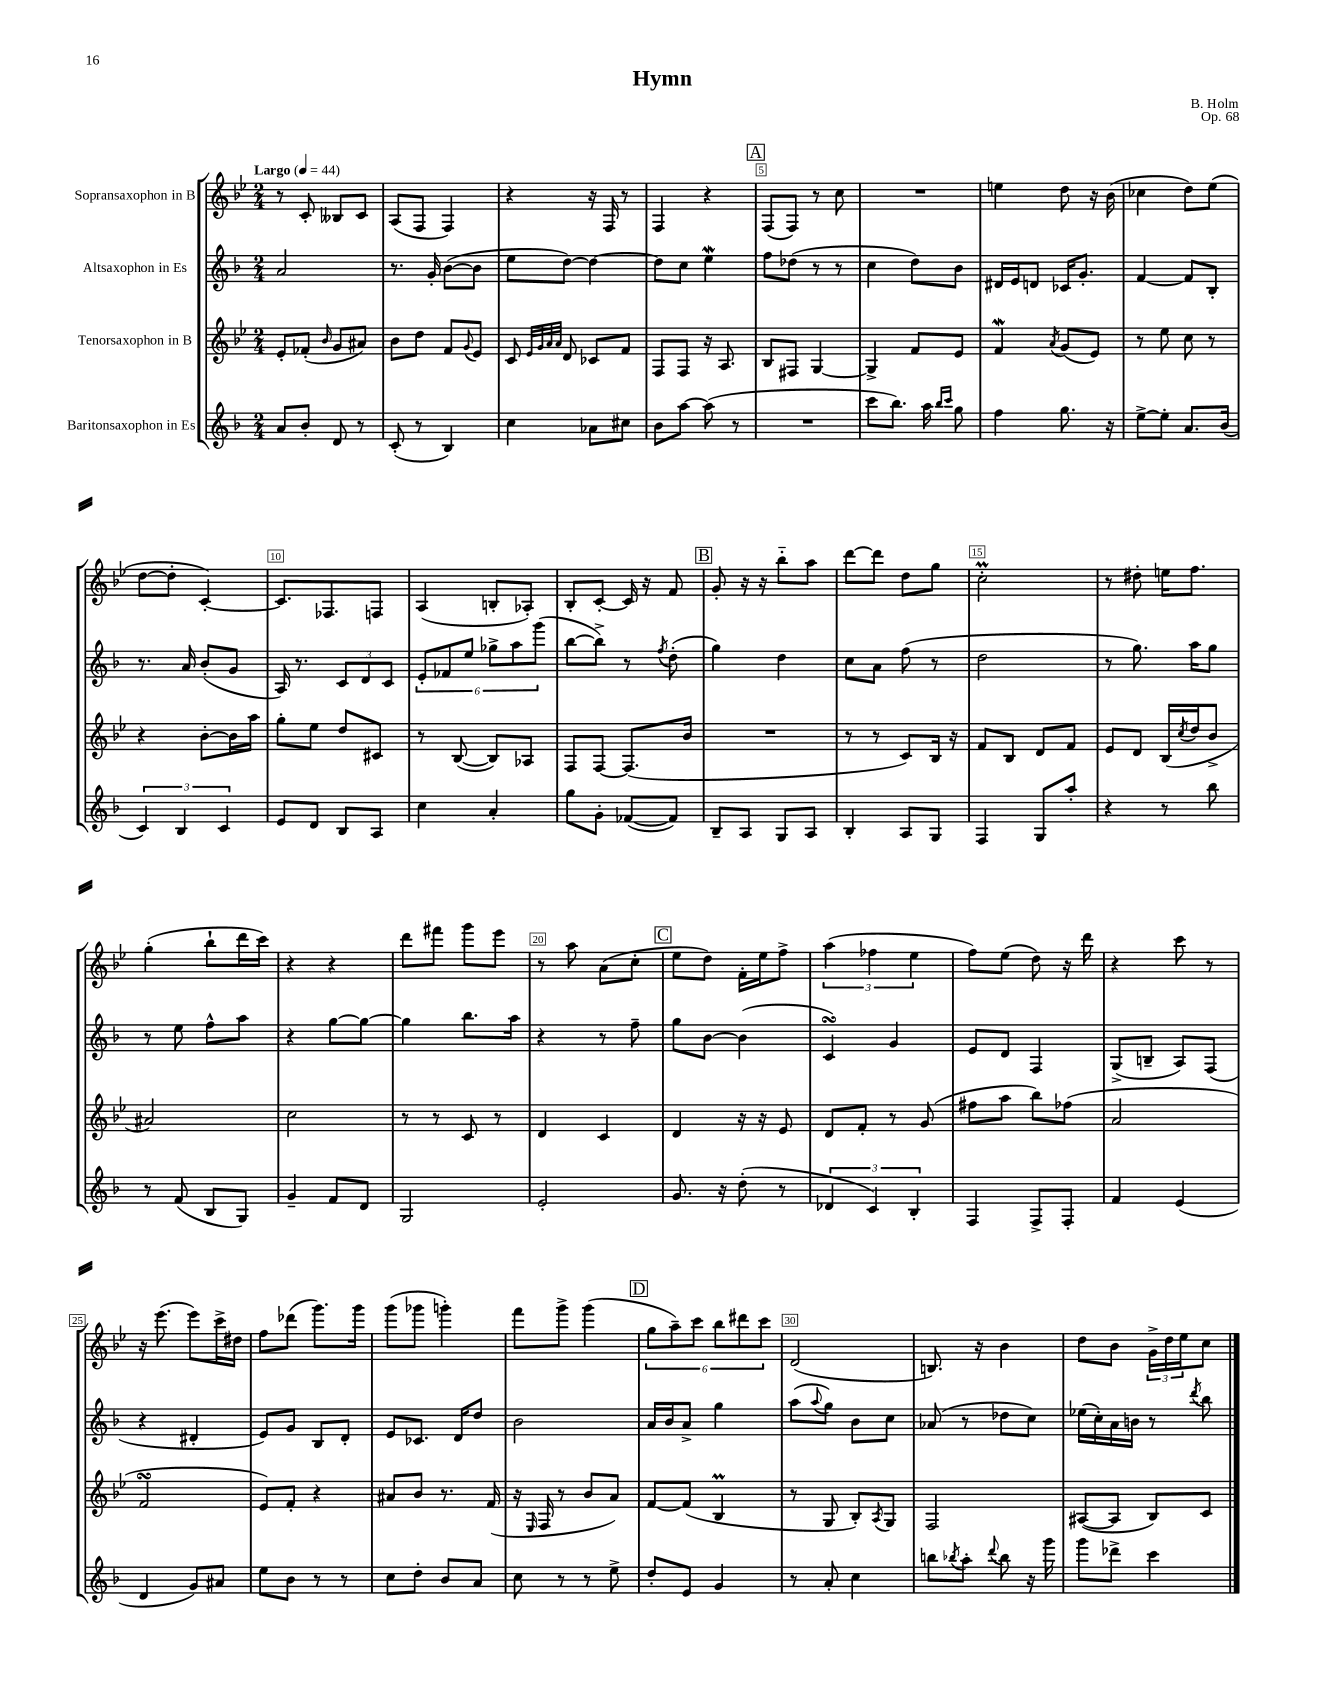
\header { title = "Hymn" composer = "B. Holm" opus = "Op. 68" }
<<
\new StaffGroup <<
\new Staff = "s0" \with { instrumentName = "Sopransaxophon in B" } {
    \clef treble \key bes \major \numericTimeSignature \time 2/4 \tempo "Largo" 4 = 44
    r8 c'8-. beses8 c'8 |
    a8( f8 f4) |
    r4 r16 f16 r8 |
    f4 r4 |
    \mark \markup { \box "A" } f8( f8) r8 c''8 |
    R2 |
    e''4 d''8 r16 bes'16( |
    ces''4 d''8) ees''8( |
    d''8~ d''8-. c'4~-.) |
    c'8. fes8. f8 |
    a4( b8-. aes8-.) |
    bes8-. c'8~-. c'16 r16 f'8 |
    \mark \markup { \box "B" } g'8-. r16 r16 bes''8-_ a''8 |
    d'''8~ d'''8 d''8 g''8 |
    c''2-.\prall |
    r8 dis''8-. e''16 f''8. |
    g''4-.( bes''8-! d'''16 c'''16) |
    r4 r4 |
    d'''8 fis'''8 g'''8 ees'''8 |
    r8 a''8 a'8( c''8-. |
    \mark \markup { \box "C" } ees''8 d''8) f'16-. ees''16 f''8-> |
    \tuplet 3/2 { a''4( fes''4 ees''4 } |
    f''8) ees''8( d''8) r16 d'''16 |
    r4 c'''8 r8 |
    r16 ees'''8.( ees'''8) c'''16-> dis''16 |
    f''8 des'''8( g'''8.) g'''16 |
    g'''8( ges'''8 g'''4-.) |
    f'''8 g'''8-> g'''4( |
    \mark \markup { \box "D" } \tuplet 6/4 { g''8 a''8--) c'''8 bes''8 dis'''8 c'''8 } |
    d'2( |
    b8.) r16 bes'4 |
    d''8 bes'8 \tuplet 3/2 { g'16-> d''16 ees''16 } c''8 \bar "|." |
}
\new Staff = "s1" \with { instrumentName = "Altsaxophon in Es" } {
    \clef treble \key f \major \numericTimeSignature \time 2/4
    a'2 |
    r8. g'16-. bes'8~( bes'8 |
    e''8 d''8~) d''4~ |
    d''8 c''8 e''4\mordent |
    \mark \markup { \box "A" } f''8 des''8( r8 r8 |
    c''4 d''8) bes'8 |
    dis'16 e'16 d'8 ces'16 g'8.-. |
    f'4~ f'8 bes8-. |
    r8. a'16 bes'8-.( g'8 |
    a16) r8. \tuplet 3/2 { c'8 d'8 c'8 } |
    \tuplet 6/4 { e'8-. fes'8 e''8 ges''8-> a''8 g'''8( } |
    bes''8~ bes''8->) r8 \acciaccatura { f''8 } d''8-.( |
    \mark \markup { \box "B" } g''4) d''4 |
    c''8 a'8 f''8( r8 |
    d''2 |
    r8 g''8.) a''16 g''8 |
    r8 e''8 f''8-^ a''8 |
    r4 g''8~ g''8~ |
    g''4 bes''8. a''16 |
    r4 r8 f''8-- |
    \mark \markup { \box "C" } g''8 bes'8~ bes'4( |
    c'4\turn) g'4 |
    e'8 d'8 f4 |
    g8->( b8-- a8) f8( |
    r4 dis'4-. |
    e'8) g'8 bes8 d'8-. |
    e'8 ces'8. d'16 d''8 |
    bes'2 |
    \mark \markup { \box "D" } a'16 bes'16 a'8-> g''4 |
    a''8( \appoggiatura { a''8 } g''8) bes'8 c''8 |
    aes'8( r8 des''8 c''8) |
    ees''16( c''16-.) a'16 b'16 r8 \acciaccatura { d'''8 } bes''8 \bar "|." |
}
\new Staff = "s2" \with { instrumentName = "Tenorsaxophon in B" } {
    \clef treble \key bes \major \numericTimeSignature \time 2/4
    ees'8-. fes'8-.( \grace { bes'16 } g'8 ais'8) |
    bes'8 d''8 f'8 \appoggiatura { g'8 } ees'8 |
    c'8 \grace { ees'32 g'32 a'32 a'32 } d'8 ces'8 f'8 |
    f8 f8 r16 a8. |
    \mark \markup { \box "A" } bes8 fis8 g4~ |
    g4-> f'8 ees'8 |
    f'4\mordent \acciaccatura { a'8 } g'8( ees'8) |
    r8 ees''8 c''8 r8 |
    r4 bes'8~-. bes'16 a''16 |
    g''8-. ees''8 d''8 cis'8 |
    r8 bes8~( bes8) aes8 |
    f8 f8~ f8.( bes'16 |
    \mark \markup { \box "B" } R2 |
    r8 r8 c'8) bes16 r16 |
    f'8 bes8 d'8 f'8 |
    ees'8 d'8 bes16( \acciaccatura { c''8 } d''16 bes'8-> |
    ais'2) |
    c''2 |
    r8 r8 c'8 r8 |
    d'4 c'4 |
    \mark \markup { \box "C" } d'4 r16 r16 ees'8 |
    d'8 f'8-. r8 g'8( |
    fis''8 a''8 bes''8) fes''8( |
    a'2 |
    f'2\turn |
    ees'8) f'8-. r4 |
    ais'8 bes'8 r8. f'16( |
    r16 \grace { ees16 } f16 r8 bes'8 a'8) |
    \mark \markup { \box "D" } f'8~ f'8( bes4\prall |
    r8 g8 bes8-.) \acciaccatura { a8 } g8 |
    f2 |
    ais8~( ais8 bes8) c'8 \bar "|." |
}
\new Staff = "s3" \with { instrumentName = "Baritonsaxophon in Es" } {
    \clef treble \key f \major \numericTimeSignature \time 2/4
    a'8 bes'8-. d'8 r8 |
    c'8-.( r8 bes4) |
    c''4 aes'8 cis''8 |
    bes'8 a''8~ a''8( r8 |
    \mark \markup { \box "A" } R2 |
    c'''8 bes''8.) a''16 \grace { bes''16 c'''16 } g''8 |
    f''4 g''8. r16 |
    e''8~-> e''8-. a'8. bes'16( |
    \tuplet 3/2 { c'4) bes4 c'4 } |
    e'8 d'8 bes8 a8 |
    c''4 a'4-. |
    g''8 g'8-. fes'8~( fes'8) |
    \mark \markup { \box "B" } bes8-- a8 g8 a8 |
    bes4-. a8 g8 |
    f4 g8 a''8-. |
    r4 r8 bes''8 |
    r8 f'8( bes8 g8) |
    g'4-- f'8 d'8 |
    g2 |
    e'2-. |
    \mark \markup { \box "C" } g'8. r16 d''8-.( r8 |
    \tuplet 3/2 { des'4 c'4) bes4-. } |
    f4 f8-> f8-. |
    f'4 e'4( |
    d'4 g'8) ais'8 |
    e''8 bes'8 r8 r8 |
    c''8 d''8-. bes'8 a'8 |
    c''8 r8 r8 e''8-> |
    \mark \markup { \box "D" } d''8-. e'8 g'4 |
    r8 a'8-. c''4 |
    b''8 \acciaccatura { bes''8 } a''8-. \appoggiatura { d'''8 } bes''8 r16 g'''16 |
    g'''8 des'''8-> c'''4 \bar "|." |
}
>>
>>
\layout { \context { \Score \override BarNumber.break-visibility = ##(#f #t #t) barNumberVisibility = #(every-nth-bar-number-visible 5) \override BarNumber.stencil = #(make-stencil-boxer 0.1 0.3 ly:text-interface::print) } }
